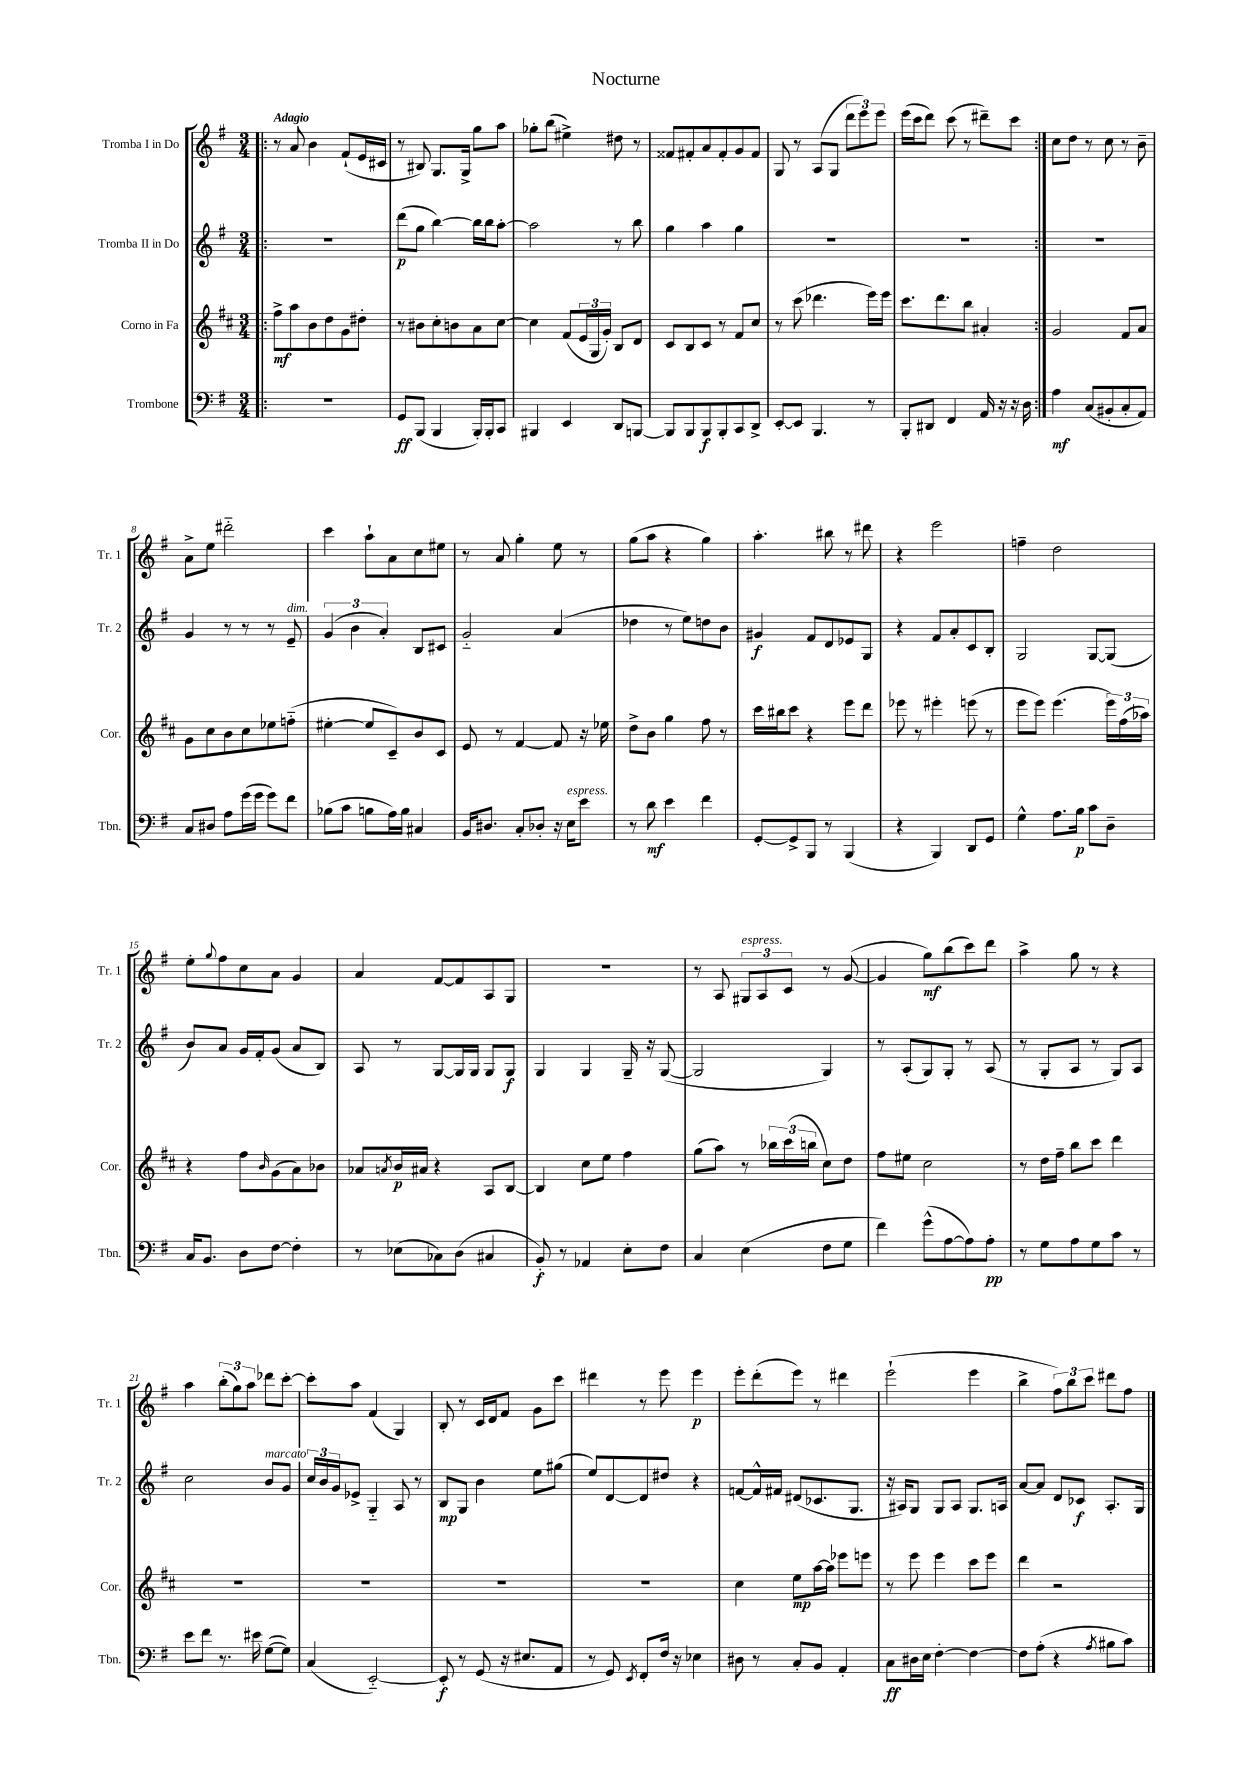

**kern	**kern	**kern	**kern
*staff4	*staff3	*staff2	*staff1
*clefF4	*clefG2	*clefG2	*clefG2
*k[f#]	*k[f#c#]	*k[f#]	*k[f#]
*M3/4	*M3/4	*M3/4	*M3/4
=!|:	=!|:	=!|:	=!|:
2.r	8ff#^	2.r	8r
.	8aa	.	8a
.	8b	.	4b
.	8dd	.	.
.	8g	.	(8f#`
.	8dd#'	.	16e
.	.	.	16c#
=	=	=	=
8GG	8r	(8ddd	8r
(8BBB	8b#	8gg	8B#)
4BBB	8cc#'	[4bb)	8.G
.	8b	.	.
.	.	.	16G^
16BBB')	8a	16bb]	8gg
16BBB'	.	16bb	.
8CC	[8cc#	[8aa'	8aa
=	=	=	=
4BBB#	4cc#]	2aa]	8gg-'
.	.	.	(8bb
4EE	(8f#	.	4ee#^)
.	24e	.	.
.	24G	.	.
.	24g')	.	.
8DD	8B	8r	8dd#
[8BBB	8d	8bb	8r
=	=	=	=
8BBB]	8c#	4gg	8f##
8BBB	8B	.	8f#'
8BBB	8c#	4aa	8a
8BBB'	8r	.	8f#'
8CC	8f#	4gg	8g
8DD^	8cc#	.	8f#
=	=	=	=
[8EE'	8r	2.r	8G
8EE]	(8ccc#	.	8r
4.BBB	4.ddd-	.	(8A
.	.	.	8G
.	.	.	12ddd
.	.	.	12eee)
8r	16eee)	.	.
.	.	.	12eee
.	16eee	.	.
=	=	=	=
8BBB'	8.ccc#	2.r	(16eee
.	.	.	16ccc
8DD#	.	.	8ddd)
.	8.ddd	.	.
4FF#	.	.	(8ccc
.	8bb	.	8r
16AA	4a#'	.	8ddd#~)
16r	.	.	.
16r	.	.	8ccc
16D	.	.	.
=:|!	=:|!	=:|!	=:|!
4A	2g	2.r	8cc
.	.	.	8dd
(8C	.	.	8r
8BB#'	.	.	8cc
8C'	8f#	.	8r
8AA)	8a	.	8b~
=	=	=	=
8C	8g	4g	8a^
8D#	8cc#	.	8ee
8A	8b	8r	2ddd#'~
(16g	8cc#	8r	.
16g	.	.	.
8g)	8ee-	8r	.
8f#	(8ff'~	8e~	.
=	=	=	=
(8B-	[4ee#'	(6g	4ccc
8c	.	.	.
.	.	6b	.
8B	8ee#]	.	8aa`
.	.	6a')	.
16A)	8c#~)	.	8a
16B	.	.	.
4C#	8b	8B	8cc
.	8c#	8c#	8ee#
=	=	=	=
16BB	8e	2g'~	8r
8.D#	.	.	.
.	8r	.	8a
8C'	[4f#	.	4gg'
8D-'	.	.	.
16r	8f#]	(4a	8ee
16E	.	.	.
8e	16r	.	8r
.	16ee-	.	.
=	=	=	=
8r	8dd^	4dd-	(8gg
8d	8b	.	8aa
4e	4gg	8r	4r
.	.	8ee)	.
4f#	8ff#	8dd	4gg)
.	8r	8b	.
=	=	=	=
[8GG'	16ccc#	4g#	4.aa'
.	16bb#	.	.
8GG^]	8ccc#	.	.
8BBB	4r	8f#	.
8r	.	8d	8bb#
(4BBB	8eee	8e-	8r
.	8ddd	8G	8ddd#
=	=	=	=
4r	8eee-	4r	4r
.	8r	.	.
4BBB)	4eee#'	8f#	2eee
.	.	8a'	.
8DD	(8eee	8c	.
8GG	8r	8B'	.
=	=	=	=
4G^^	8eee	2G	4ff~
.	8eee)	.	.
8.A	(4.eee	.	2dd
16B	.	.	.
8c	.	[8G	.
8D~	24eee)	(8G]	.
.	(24ff#	.	.
.	24aa-)	.	.
=	=	=	=
16C	4r	8b)	8ee'
8.BB	.	.	.
.	.	.	8qqgg
.	.	8a	8ff#
8D	8ff#	16g	8cc
.	.	16f#'	.
.	16qqb	.	.
[8F#	(8g	(8g	8a
4F#']	8a)	8a	4g
.	8b-	8B)	.
=	=	=	=
8r	8a-	8A	4a
.	8qa	.	.
(8E-	16b	8r	.
.	16a#	.	.
8C-)	4r	[8G	[8f#
(8D	.	16G]	8f#]
.	.	16G	.
4C#	8A	8G	8A
.	[8B	8G	8G
=	=	=	=
8BB')	4B]	4G	2.r
8r	.	.	.
4AA-	8cc#	4G	.
.	8ee	.	.
8E'	4ff#	16G~	.
.	.	16r	.
8F#	.	([8G	.
=	=	=	=
4C	(8gg	2G]	8r
.	8aa)	.	8A
(4E	8r	.	12G#
.	.	.	12A
.	24bb-	.	.
.	(24ccc#	.	12c
.	24bb	.	.
8F#	8cc#)	4G)	8r
8G	8dd	.	([8g
=	=	=	=
4f#)	8ff#	8r	4g]
.	8ee#	(8A'	.
(8g^^	2cc#	8G)	8gg)
[8A	.	8G'	(8bb
8A])	.	8r	8ccc)
8A'	.	(8A	8ddd
=	=	=	=
8r	8r	8r	4aa^
8G	16dd	8G'	.
.	16ff#~	.	.
8A	8bb	8A	8gg
8G	8ccc#	8r	8r
8c	4ddd	8G)	4r
8r	.	8A	.
=	=	=	=
8e	2.r	2cc	4aa
8f#	.	.	.
8.r	.	.	(12bb'
.	.	.	12gg)
.	.	.	12aa
16e#	.	.	.
([8G	.	8b	8ddd-
8G])	.	8g	[8ccc'
=	=	=	=
(4C	2.r	24cc	8ccc']
.	.	24b	.
.	.	24g	.
.	.	8e-^	8aa
[2EE'~)	.	4G'~	(4f#
.	.	8A	4G)
.	.	8r	.
=	=	=	=
8EE']	2.r	8B	8B'
8r	.	8G	8r
(8GG	.	4b	16c
.	.	.	16d
16r	.	.	8f#
8.E#	.	.	.
.	.	8ee	8g
8AA	.	(8gg#	8ccc
=	=	=	=
8r	2.r	8ee)	4ddd#
8GG)	.	[8d	.
8qEE	.	.	.
8FF#'	.	8d]	8r
16F#	.	8dd#	8eee
16r	.	.	.
4E-	.	4r	4eee
=	=	=	=
8D#	4cc#	[8f	8eee'
8r	.	16f^^]	(8ddd'
.	.	16f#	.
8C'	8ee	(8d#	8eee)
8BB	[16aa	8.c-	8r
.	16aa]	.	.
4AA'	8eee-	.	4ddd#
.	.	8.G	.
.	8eee	.	.
=	=	=	=
8C	8r	16r	(2eee`
.	.	16A#)	.
16D#	8eee	8G	.
16E	.	.	.
[4F#'	4eee	8G	.
.	.	8A#	.
4F#_	8ccc#	8.G	4eee
.	8eee	.	.
.	.	16A	.
=	=	=	=
8F#]	4ddd	[8a	4bb^
(8A'	.	8a]	.
4r	2r	8d	12ff#)
.	.	.	12bb
.	.	8c-	.
.	.	.	12ccc
8qA	.	.	.
8B#	.	8.A'	8ddd#
8c)	.	.	8ff#
.	.	16G	.
==	==	==	==
*-	*-	*-	*-
